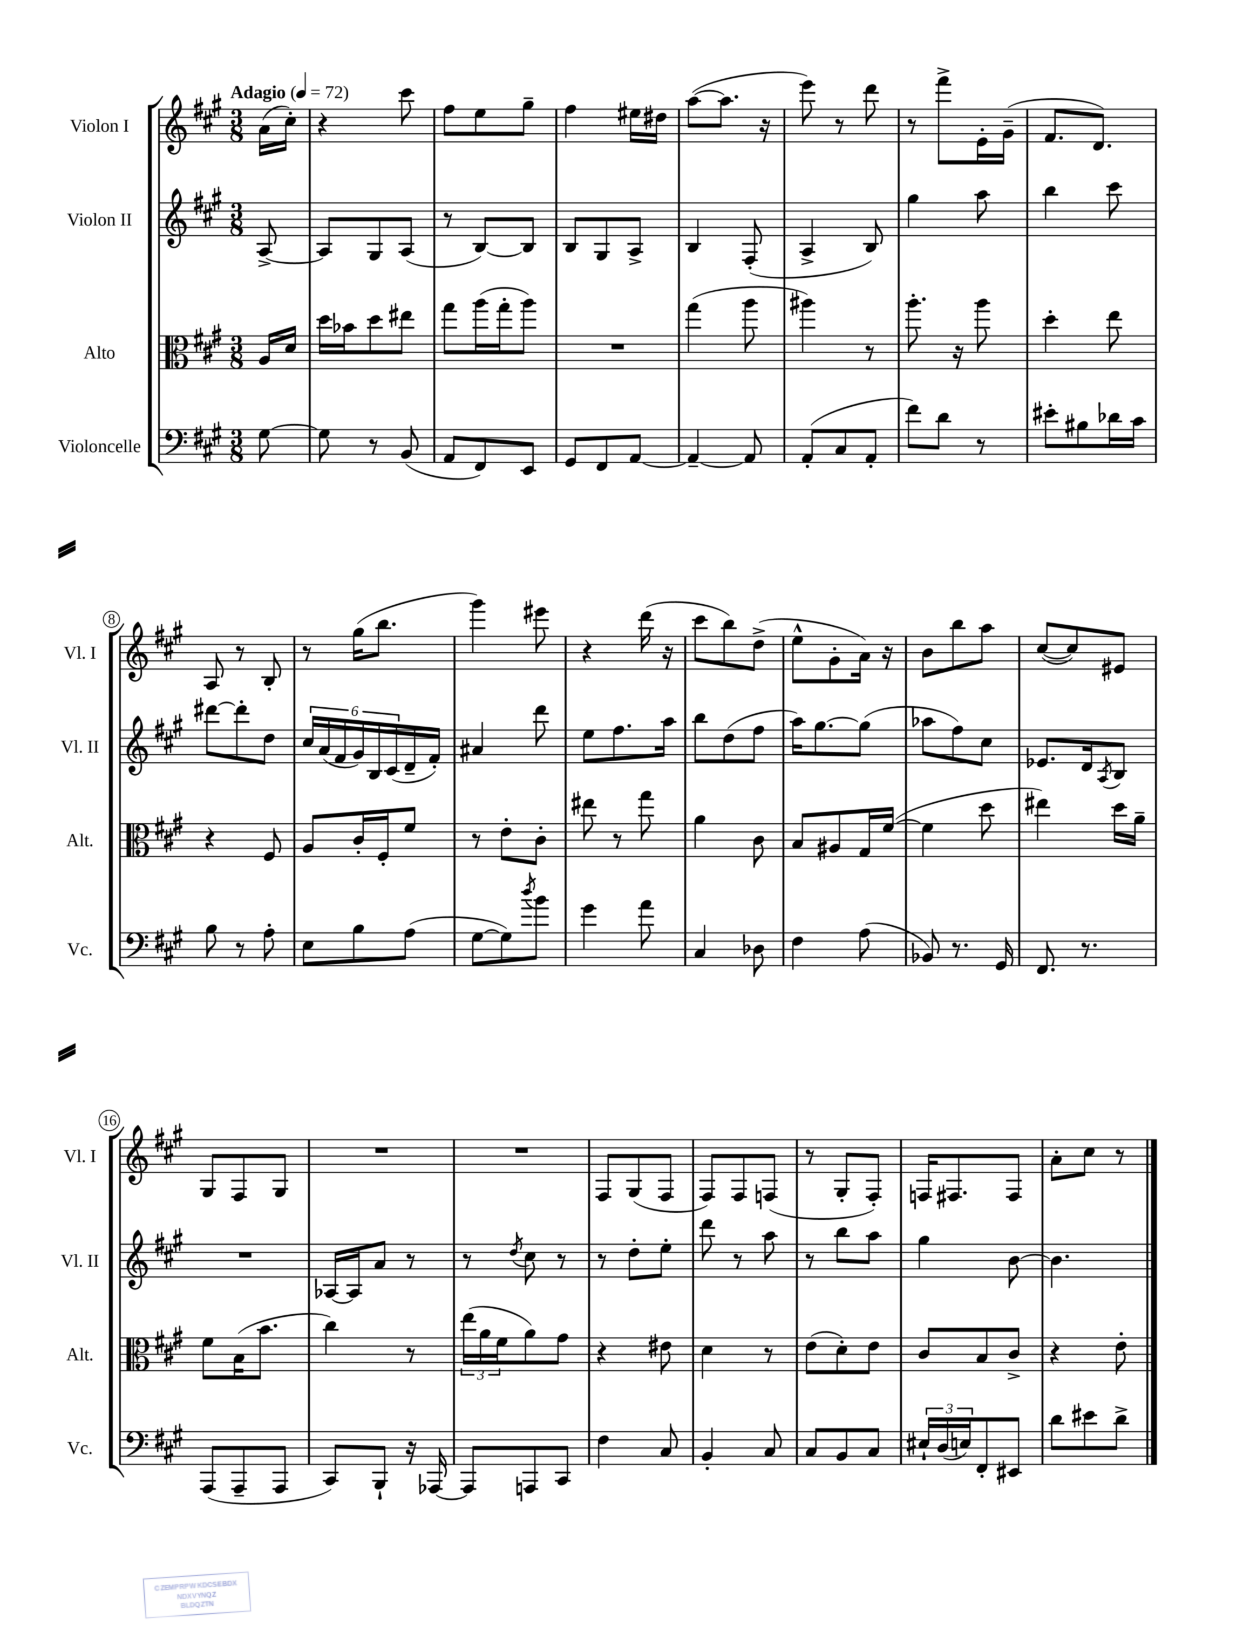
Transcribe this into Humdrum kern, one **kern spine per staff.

**kern	**kern	**kern	**kern
*part4	*part3	*part2	*part1
*staff4	*staff3	*staff2	*staff1
*I"Violoncelle	*I"Alto	*I"Violon II	*I"Violon I
*I'Vc.	*I'Alt.	*I'Vl. II	*I'Vl. I
*clefF4	*clefC3	*clefG2	*clefG2
*k[f#c#g#]	*k[f#c#g#]	*k[f#c#g#]	*k[f#c#g#]
*M3/8	*M3/8	*M3/8	*M3/8
*MM72	*MM72	*MM72	*MM72
=	=	=	=
!	!	!	!LO:TX:a:B:t=Adagio
[8G#\	16A/LL	[8A^/	(16a\LL
.	16d/JJ	.	16cc#'\JJ)
=1	=1	=1	=1
8G#\]	16dd\LL	8A/L]	4r
.	16b-X\J	.	.
8r	8dd\	8G#/	.
(8BB/	8ee#X\J	(8A/J	8ccc#\
=2	=2	=2	=2
8AA/L	8gg#\L	8r	8ff#\L
8FF#/)	(16aa\L	[8B/L)	8ee\
.	16gg#'\J	.	.
8EE/J	8aa\J)	8B/J]	8gg#~\J
=3	=3	=3	=3
8GG#/L	4.r	8B/L	4ff#\
8FF#/	.	8G#/	.
[8AA/J	.	8A^/J	16ee#X\LL
.	.	.	16dd#X\JJ
=4	=4	=4	=4
4AA~/_	(4gg#\	4B/	([8aa\L
.	.	.	8.aa\J]
8AA/]	8aa\	(8F#'/	.
.	.	.	16r
=5	=5	=5	=5
(8AA'/L	4aa#X\)	4A^/	8eee\)
8C#/	.	.	8r
8AA'/J	8r	8B/)	8ddd\
=6	=6	=6	=6
8f#\L)	8.aa'\	4gg#\	8r
8d\J	.	.	8fff#^\L
.	16r	.	.
8r	8aa\	8aa\	16e'\L
.	.	.	(16g#~\JJ
=7	=7	=7	=7
8e#X'\L	4dd'\	4bb\	8.f#/L
8B#X\	.	.	.
.	.	.	8.d/J)
16d-X\L	8ee\	8ccc#\	.
16c#\JJ	.	.	.
!!LO:LB:g=z
=8	=8	=8	=8
8B\	4r	[8ddd#X\L	8A/
8r	.	8ddd#'\]	8r
8A'\	8F#/	8dd\J	8B'/
=9	=9	=9	=9
8E\L	8A/L	24cc#/LL	8r
.	.	(24a/	.
.	.	24f#/	.
8B\	16c#'/L	24g#/)	(16gg#\KL
.	.	24B/	.
.	16F#'/J	.	8.bb\J
.	.	(24c#/	.
(8A\J	8f#/J	16d~/	.
.	.	16f#'/JJ)	.
=10	=10	=10	=10
[8G#\L	8r	4a#X/	4ggg#\)
8G#\])	8e'\L	.	.
8qdd/	.	.	.
8b\J	8c#'\J	8ddd\	8eee#X\
=11	=11	=11	=11
4g#\	8ee#X\	8ee\L	4r
.	8r	8.ff#\	.
8a\	8gg#\	.	(16ddd\
.	.	16aa\Jk	16r
=12	=12	=12	=12
4C#/	4a\	8bb\L	8ccc#\L
.	.	(8dd\	8bb\)
8D-X\	8c#\	8ff#\J	(8dd^\J
=13	=13	=13	=13
4F#\	8B/L	16aa\KL)	8ee^^\L
.	.	[8.gg#\	.
.	8A#X/	.	8g#'\
(8A\	16G#/L	(8gg#\J]	16a\Jk)
.	([16f#/JJ	.	16r
=14	=14	=14	=14
8BB-X/)	4f#\]	8aa-X\L	8b\L
8.r	.	8ff#\)	8bb\
.	8dd\	8cc#\J	8aa\J
16GG#/	.	.	.
=15	=15	=15	=15
8.FF#/	4ee#X\)	8.e-X/L	([8cc#/L
.	.	.	8cc#/])
8.r	.	16d/k	.
.	.	8qA/	.
.	16dd\LL	8B/J	8e#X/J
.	16a~\JJ	.	.
!!LO:LB:g=z
=16	=16	=16	=16
(8AAA/L	8f#\L	4.r	8G#/L
8AAA~/	(16B\K	.	8F#/
.	8.b\J	.	.
8AAA/J	.	.	8G#/J
=17	=17	=17	=17
8CC#/L)	4cc#\)	[16A-X/LL	4.r
.	.	16A-/J]	.
8BBB`/J	.	8a/J	.
16r	8r	8r	.
[16AAA-X/	.	.	.
=18	=18	=18	=18
8AAA-/L]	(24ee\LL	8r	4.r
.	24a\	.	.
.	24f#\J	.	.
.	.	8qdd/	.
8AAAn/	8a\)	8cc#\	.
8CC#/J	8g#\J	8r	.
=19	=19	=19	=19
4F#\	4r	8r	8F#/L
.	.	8dd'\L	(8G#/
8C#/	8e#X\	8ee'\J	8F#/J
=20	=20	=20	=20
4BB'/	4d\	8ddd\	8F#/L)
.	.	8r	8F#/
8C#/	8r	8aa\	(8Fn/J
=21	=21	=21	=21
8C#/L	(8e\L	8r	8r
8BB/	8d'\)	8bb\L	8G#'/L
8C#/J	8e\J	8aa\J	8F#'/J)
=22	=22	=22	=22
24E#X`/LL	8c#/L	4gg#\	16Fn/KL
(24D/	.	.	.
.	.	.	8.F#X/
24En/J)	.	.	.
8FF#'/	8B/	.	.
8EE#X/J	8c#^/J	[8b\	8F#/J
=23	=23	=23	=23
8d\L	4r	4.b\]	8a'\L
8e#X\	.	.	8cc#\J
8d^\J	8e'\	.	8r
==	==	==	==
*-	*-	*-	*-
